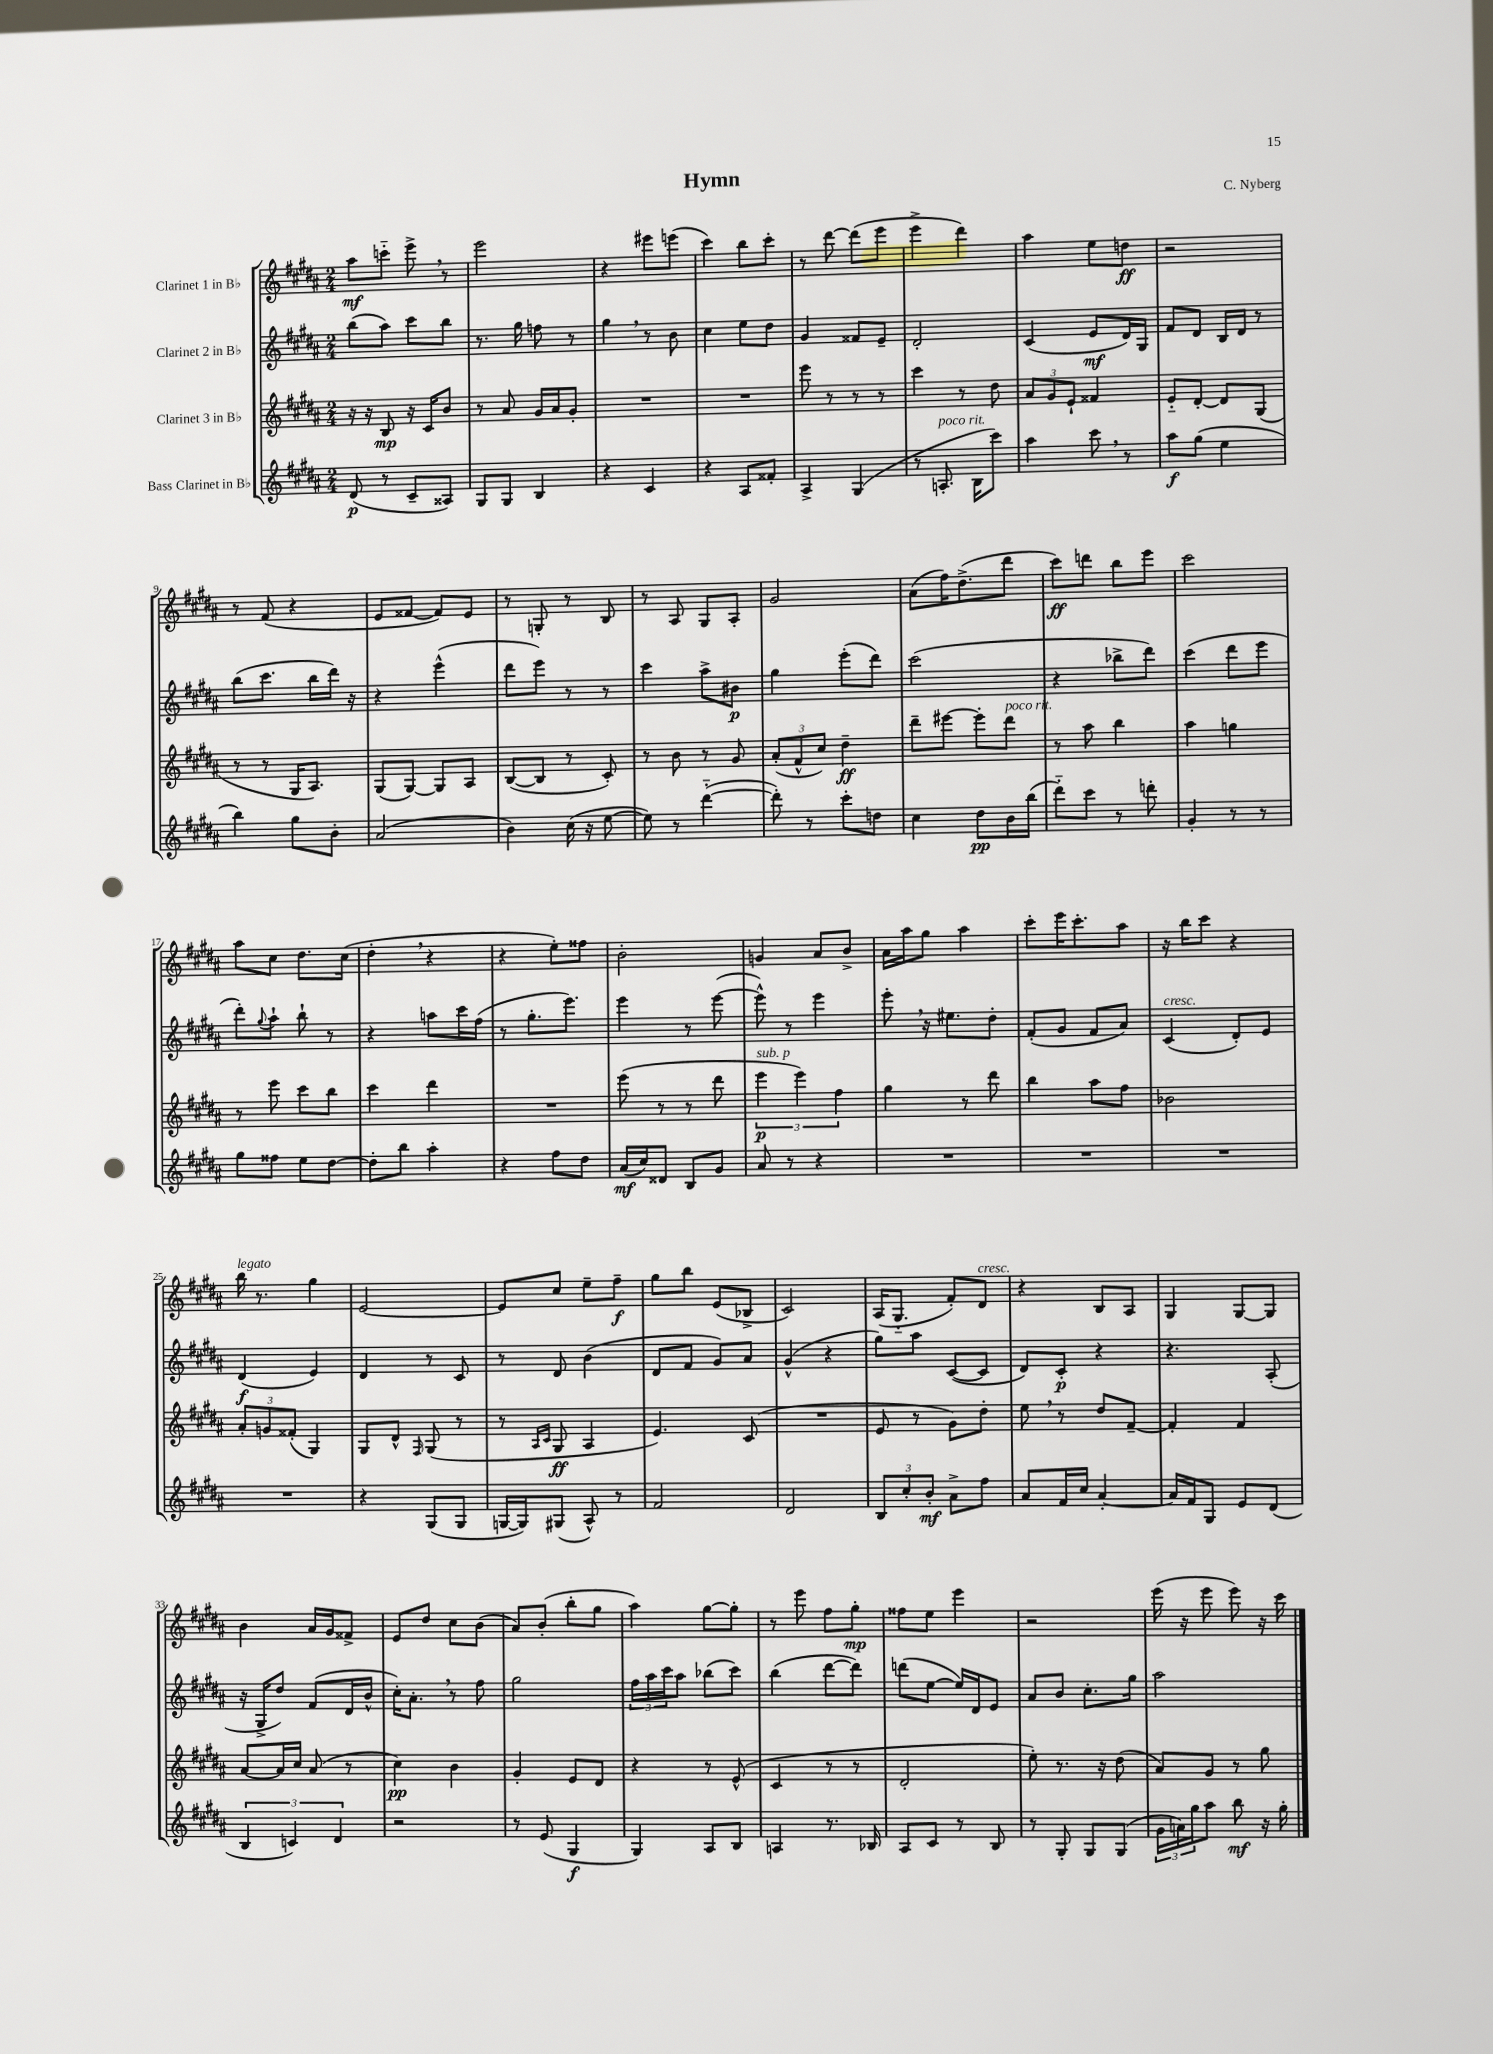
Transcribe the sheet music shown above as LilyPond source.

\header { title = "Hymn" composer = "C. Nyberg" }
<<
\new StaffGroup <<
\new Staff = "s0" \with { instrumentName = "Clarinet 1 in Bb" } {
    \clef treble \key b \major \numericTimeSignature \time 2/4
    ais''8\mf c'''8-_ e'''8-> \breathe r8 |
    e'''2 |
    r4 eis'''8 e'''8( |
    cis'''4) b''8 cis'''8-. |
    r8 dis'''8~ dis'''8( e'''8 |
    e'''4-> dis'''4) |
    ais''4 e''8 d''8\ff |
    r2 |
    r8 fis'8( r4 |
    e'8 fisis'8~ fisis'8) e'8 |
    r8 g8-. r8 b8 |
    r8 ais8 gis8 ais8-. |
    gis'2 |
    ais'8( fis''16) dis''8.->( dis'''8 |
    cis'''8\ff) d'''8 b''8 e'''8 |
    cis'''2 |
    ais''8 cis''8 dis''8. cis''16( |
    dis''4-. \breathe r4 |
    r4 e''8-.) fisis''8 |
    b'2-. |
    g'4 ais'8 b'8-> |
    ais'16 ais''16 gis''8 ais''4 |
    cis'''8-. e'''16 cis'''8.-. ais''8 |
    r16 b''16 cis'''8 r4 |
    b''16^\markup { \italic "legato" } r8. gis''4 |
    e'2~ |
    e'8 cis''8 e''8-- fis''8--\f |
    gis''8 b''8 e'8( bes8-> |
    cis'2) |
    ais16( gis8.-_ fis'8-.) dis'8^\markup { \italic "cresc." } |
    r4 b8 ais8 |
    gis4 gis8~ gis8 |
    b'4 ais'16 gis'16 fisis'8-> |
    e'8 dis''8 cis''8 b'8( |
    ais'8) b'8-.( b''8-. gis''8 |
    ais''4) gis''8~ gis''8-. |
    r8 e'''8 fis''8 gis''8-.\mp |
    fisis''8 e''8 e'''4 |
    r2 |
    e'''16( r16 e'''8 e'''8) r16 cis'''16 \bar "|." |
}
\new Staff = "s1" \with { instrumentName = "Clarinet 2 in Bb" } {
    \clef treble \key b \major \numericTimeSignature \time 2/4
    b''8( ais''8) cis'''8 b''8 |
    r8. gis''16 f''8 r8 |
    gis''4 \breathe r8 b'8 |
    cis''4 e''8 dis''8 |
    gis'4 fisis'8 e'8-- |
    dis'2-. |
    cis'4( e'8\mf dis'16) gis16 |
    fis'8 dis'8 b16 dis'16 r8 |
    b''8( cis'''8. b''16 dis'''16) r16 |
    r4 e'''4-^( |
    dis'''8 e'''8) r8 r8 |
    cis'''4 ais''8-> bis'8\p |
    gis''4 e'''8-.( dis'''8) |
    cis'''2( |
    r4 bes''8-> dis'''8) |
    cis'''4( dis'''8 e'''8 |
    dis'''8-.) \appoggiatura { gis''8 } ais''8-! b''8-! r8 |
    r4 a''8 cis'''16 fis''16( |
    r8 gis''8.-. e'''8.) |
    e'''4 r8 e'''8~( |
    e'''8-^) r8 e'''4 |
    e'''8-. \breathe r16 eis''8. dis''8-. |
    fis'8-.( gis'8 fis'8 ais'8) |
    cis'4^\markup { \italic "cresc." }( dis'8-.) e'8 |
    dis'4\f( e'4) |
    dis'4 r8 cis'8 |
    r8 dis'8 b'4( |
    dis'8 fis'8 gis'8) ais'8 |
    gis'4-^( r4 |
    gis''8) ais''8 cis'8~( cis'8 |
    dis'8) cis'8-.\p r4 |
    r4. ais8-.( |
    r16 gis16-> dis''8) fis'8( dis'16 b'16-^ |
    cis''16-.) ais'8.-. \breathe r8 fis''8 |
    gis''2 |
    \tuplet 3/2 { fis''16 ais''16 cis'''16 } ais''8 bes''8( cis'''8) |
    b''4( dis'''8~ dis'''8) |
    d'''8( e''8~ e''16) dis'16 e'8 |
    ais'8 b'8 cis''8.-. gis''16 |
    ais''2 \bar "|." |
}
\new Staff = "s2" \with { instrumentName = "Clarinet 3 in Bb" } {
    \clef treble \key b \major \numericTimeSignature \time 2/4
    r16 r16 b8\mp r16 cis'16 b'8 |
    r8 ais'8 gis'16 ais'16 gis'8-. |
    R2 |
    R2 |
    e'''8 r8 r8 r8 |
    cis'''4 r8 dis''8 |
    \tuplet 3/2 { ais'8 gis'8 e'8-! } fisis'4 |
    e'8-_ dis'8~-. dis'8 gis8( |
    r8 r8 gis16 ais8.) |
    gis8( gis8~) gis8 ais8 |
    b8~( b8 r8 cis'8-.) |
    r8 b'8 r8 gis'8 |
    \tuplet 3/2 { ais'8-.( fis'8-^ cis''8) } dis''4--\ff |
    dis'''8-- eis'''8~ eis'''8-. dis'''8^\markup { \italic "poco rit." } |
    r8 ais''8 b''4 |
    ais''4 g''4 |
    r8 e'''8 cis'''8 b''8 |
    cis'''4 dis'''4 |
    R2 |
    e'''8( r8 r8 dis'''8 |
    \tuplet 3/2 { e'''4\p^\markup { \italic "sub. p" } e'''4) fis''4 } |
    gis''4 r8 dis'''8 |
    b''4 ais''8 fis''8 |
    bes'2 |
    \tuplet 3/2 { ais'8-. g'8 fisis'8-.( } gis4) |
    gis8 dis'8-^ \grace { fis16 } gis8( r8 |
    r8 \grace { ais16 cis'16 } gis8\ff ais4 |
    e'4.) cis'8( |
    R2 |
    e'8 r8 gis'8) dis''8-. |
    e''8 \breathe r8 dis''8 fis'8~-- |
    fis'4-. fis'4 |
    ais'8~ ais'16 cis''16 ais'8( r8 |
    cis''4\pp) b'4 |
    gis'4-. e'8 dis'8 |
    r4 r8 e'8-^( |
    cis'4 r8 r8 |
    dis'2-. |
    e''8-.) r8. r16 dis''8( |
    ais'8) gis'8 r8 gis''8 \bar "|." |
}
\new Staff = "s3" \with { instrumentName = "Bass Clarinet in Bb" } {
    \clef treble \key b \major \numericTimeSignature \time 2/4
    dis'8\p( r8 cis'8-- aisis8) |
    gis8 gis8 b4 |
    r4 cis'4 |
    r4 ais8 fisis'8-. |
    ais4-> gis4( |
    r8 a8.-.^\markup { \italic "poco rit." } b16 cis'''8) |
    ais''4 cis'''8 \breathe r8 |
    ais''8\f gis''8( e''4 |
    b''4) gis''8 b'8-. |
    ais'2( |
    b'4) cis''16( r16 e''8~ |
    e''8) r8 dis'''4~-_( |
    dis'''8-.) r8 cis'''8-. d''8 |
    cis''4 dis''8\pp b'16 b''16( |
    dis'''8-_) cis'''8 r8 d'''8-. |
    gis'4-. r8 r8 |
    gis''8 fisis''8 e''8 dis''8~ |
    dis''8-. b''8 ais''4-. |
    r4 fis''8 dis''8 |
    ais'16\mf( cis''16) disis'8 b8 gis'8 |
    ais'8 r8 r4 |
    R2 |
    R2 |
    R2 |
    R2 |
    r4 gis8( gis8 |
    g16~ g16) gis8( ais8-^) r8 |
    fis'2 |
    dis'2 |
    \tuplet 3/2 { b8 cis''8-. b'8-.\mf } ais'8-> fis''8 |
    ais'8 fis'16 cis''16 ais'4~-. |
    ais'16 fis'16 gis8 e'8 dis'8( |
    \tuplet 3/2 { b4 c'4) dis'4 } |
    r2 |
    r8 e'8( gis4\f |
    gis4) ais8 b8 |
    a4 r8. bes16 |
    ais8 cis'8 r8 b8 |
    r8 gis8-. gis8 gis8( |
    \tuplet 3/2 { gis'16 a'16) gis''16 } ais''8 b''8\mf r16 gis''16-. \bar "|." |
}
>>
>>
